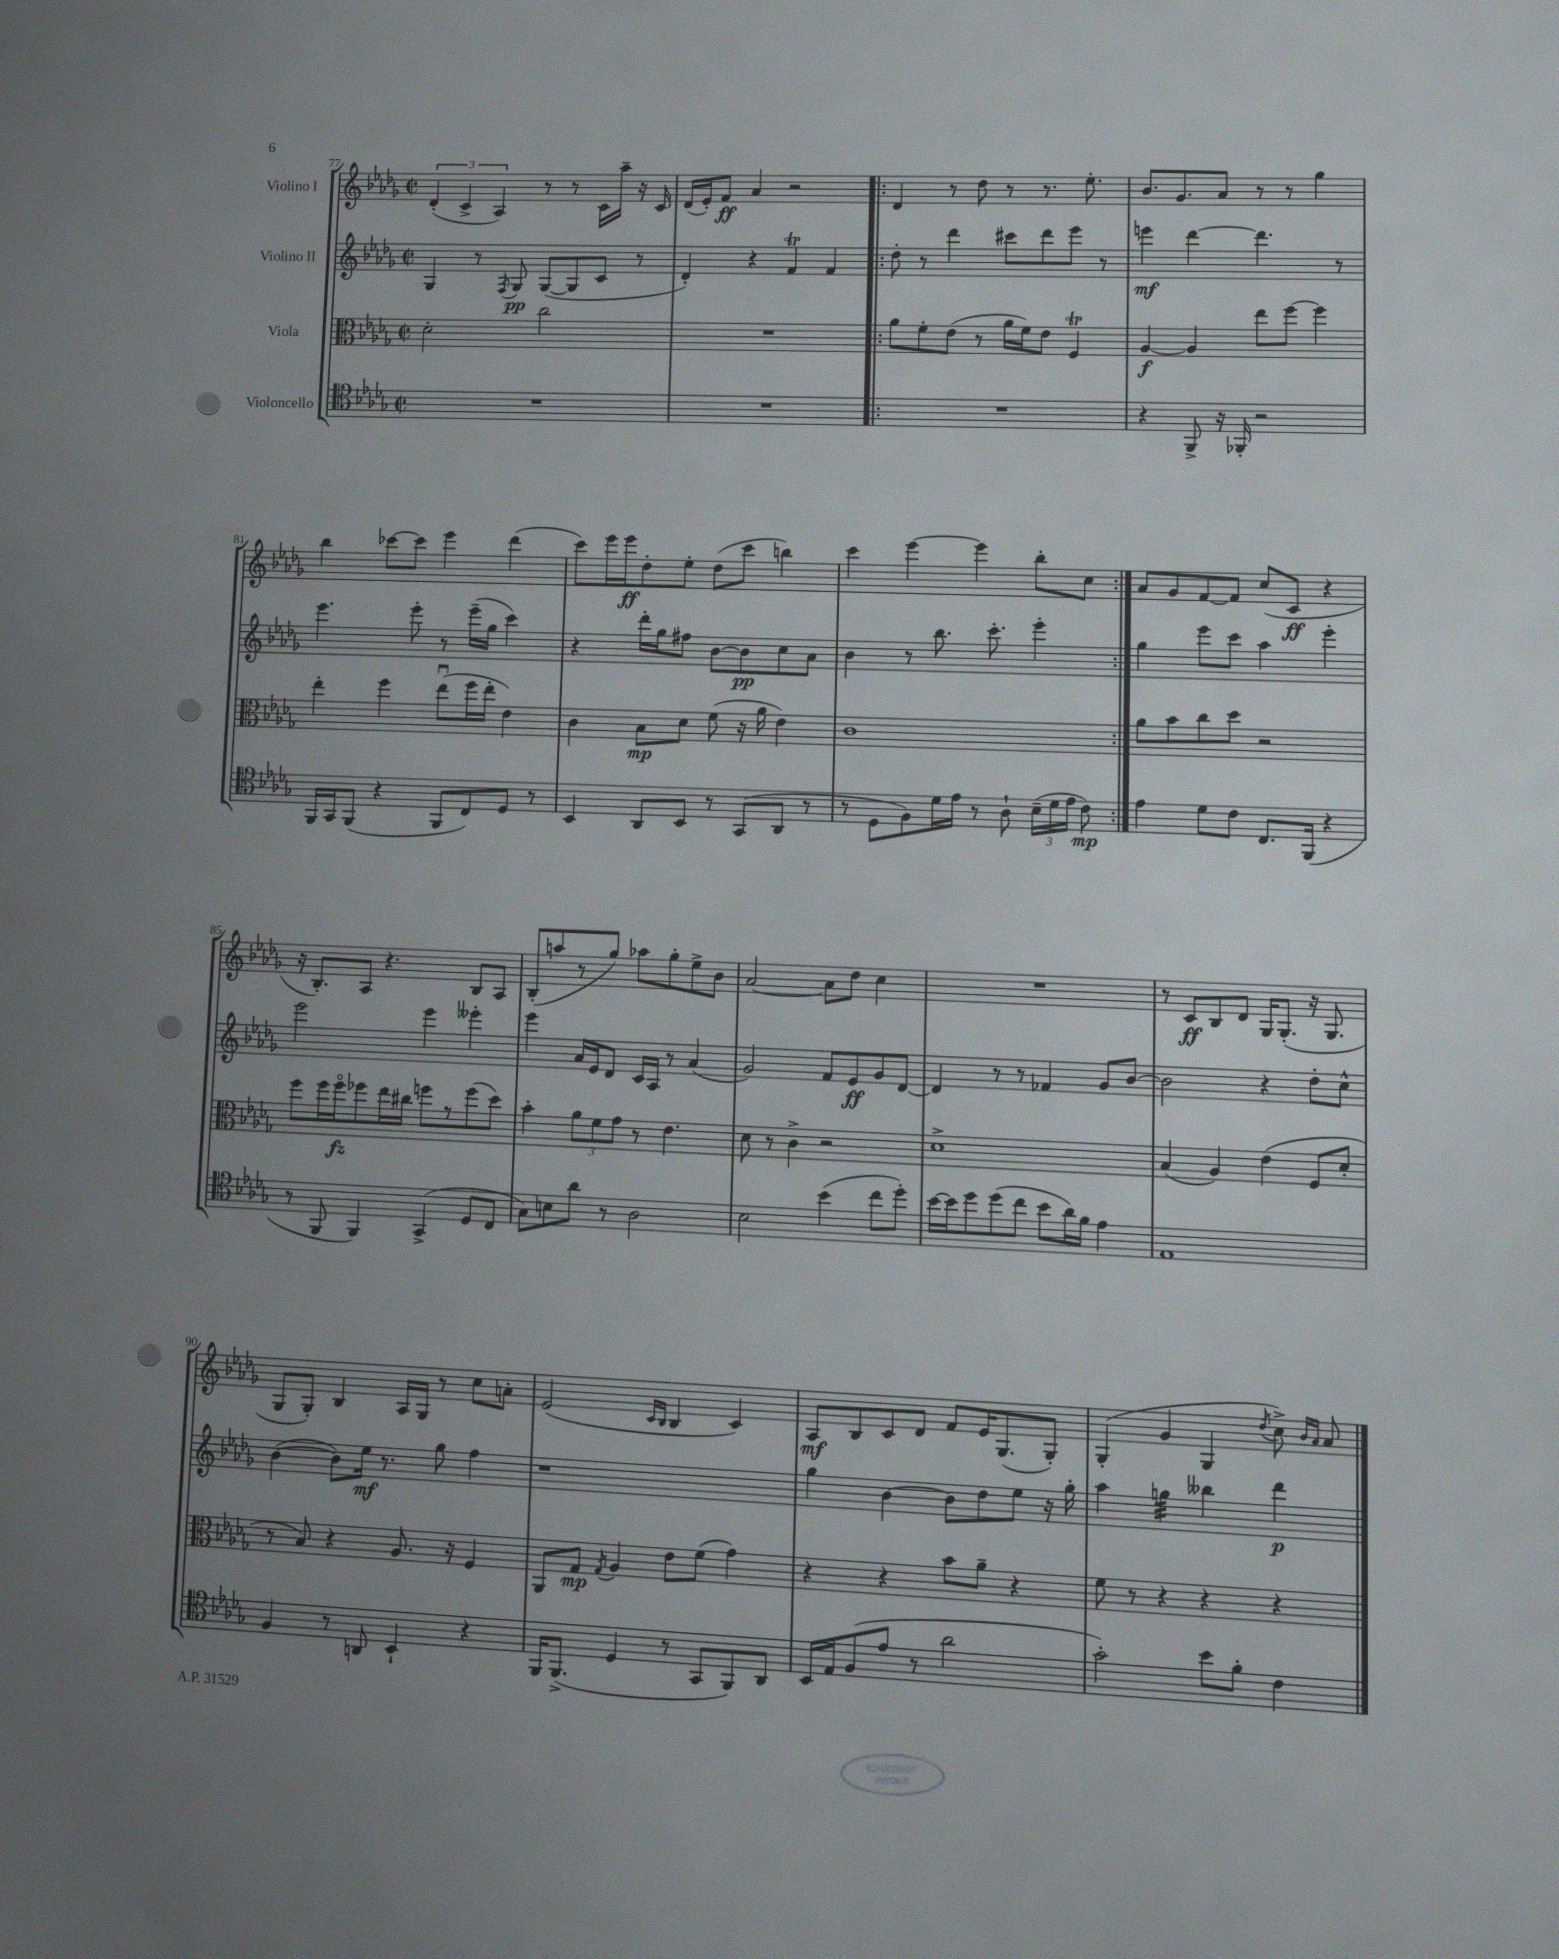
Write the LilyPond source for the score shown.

<<
\new StaffGroup <<
\new Staff = "s0" \with { instrumentName = "Violino I" } {
    \clef treble \key des \major \defaultTimeSignature \time 2/2
    \autoBeamOff \tuplet 3/2 { des'4-.( c'4-> aes4) } r8 r8 c'16[ aes''16]-- r16 c'16 |
    des'16[( ees'16-.) f'8]\ff aes'4 r2 |
    \repeat volta 2 { des'4 r8 des''8 r8 r8. ees''8.-. |
    bes'8.[ ges'8. aes'8] r8 r8 ges''4 |
    bes''4 ces'''8[~ ces'''8] ees'''4 des'''4( |
    c'''8[) ees'''16 ees'''16\ff des''8-. ees''8]-. des''8[( c'''8] b''4) |
    c'''4 ees'''4~ ees'''4 bes''8[-. c''8] | }
    aes'8[ ges'8 f'8~ f'8] c''8[( c'8]\ff r4 |
    r16 bes8.[-.) aes8] r4. bes8[ aes8] |
    bes8[-.( a''8 r8 ges''8]) aes''8[ ges''8-. ees''8-> bes'8] |
    aes'2~ aes'8[ des''8] c''4 |
    R1 |
    r8 c'8[\ff bes8 des'8] ges16[ ges8.]-.( r16 ges8. |
    ges8[ ges8]-.) bes4 aes16[ ges16] r8 c''8[ a'8]-. |
    ees'2( \grace { c'16[ bes16] } bes4 c'4) |
    aes8[\mf bes8 c'8 des'8] f'8[ ees'16 ges8.( ges8]-.) |
    ges4-.( ges'4 ges4 \acciaccatura { des''8 } c''8->) \grace { bes'16[ aes'16] } aes'8 \bar "|." |
}
\new Staff = "s1" \with { instrumentName = "Violino II" } {
    \clef treble \key des \major \defaultTimeSignature \time 2/2
    \autoBeamOff ges4 r8 \acciaccatura { f8 } ges8\pp ges8[~( ges8 c'8] r8 |
    des'4-.) r4 f'4\trill f'4 |
    \repeat volta 2 { des''8-. r8 des'''4 cis'''8[ des'''8 ees'''8] r8 |
    e'''4\mf des'''4~ des'''4. r8 |
    ees'''4. ees'''8-. r8 ees'''16[--( ges''16] c'''4) |
    r4 des'''16[-. ges''16 fis''8] bes'8[~ bes'8\pp c''8 aes'8] |
    bes'4 r8 bes''8. c'''8.-. ees'''4-. | }
    ges''4 ees'''8[ c'''8] aes''4 ees'''4-. |
    ees'''2 ees'''4 eeses'''4-. |
    ees'''4 aes'16[ ees'16 des'8] c'16[ aes16] r8 aes'4( |
    ges'2) f'8[ ees'8\ff ges'8 des'8]~ |
    des'4 r8 r8 fes'4 ges'8[ bes'8]~ |
    bes'2 r4 des''8[-. c''8]-^ |
    bes'4~( bes'8[) ees''16]\mf r8. ges''8 f''4 |
    r1 |
    ges''4 bes'4~ bes'8[ des''8 ees''8] r16 ges''16-. |
    aes''4 g''4:32 beses''4 des'''4\p \bar "|." |
}
\new Staff = "s2" \with { instrumentName = "Viola" } {
    \clef alto \key des \major \defaultTimeSignature \time 2/2
    \autoBeamOff des'2-. c''2 |
    R1 |
    \repeat volta 2 { aes'8[ f'8-. ees'8]( r8 aes'16[ f'16) ees'8] f4\trill |
    aes4~\f aes4 ees''8[ f''8]~ f''4 |
    ees''4-. f''4 ees''8[\downbow( f''16 ees''16]-. ees'4) |
    c'4 bes8[\mp des'8] f'8( r16 aes'16 ees'4) |
    c'1 | }
    aes'8[ bes'8 c''8 des''8] r2 |
    f''8[ f''16 f''16\flageolet\fz fes''8 ees''16 cis''16] f''8[ r8 f''8( des''8]) |
    bes'4-. \tuplet 3/2 { aes'8[ f'8 ges'8] } r8 ees'4. |
    des'8 r8 c'4-> r2 |
    des'1-> |
    bes4( aes4) ees'4( f8[ des'8]-. |
    r8 bes8) r4 aes8. r16 f4 |
    aes,8[ ges8]\mp \acciaccatura { ges8 } aes4 ees'8[ f'8]( ges'4) |
    r4 r4 bes'8[ aes'8]-- r4 |
    f'8 r8 r4 r4 r4 \bar "|." |
}
\new Staff = "s3" \with { instrumentName = "Violoncello" } {
    \clef tenor \key des \major \defaultTimeSignature \time 2/2
    \autoBeamOff R1 |
    R1 |
    \repeat volta 2 { R1 |
    r4 f,8-> r16 fes,16-. r2 |
    f,16[ ges,16 f,8]( r4 f,8[ c8) des8] r8 |
    bes,4 aes,8[ bes,8] r8 ges,8[( aes,8] r8 |
    r8 des8[ f8) des'16 ees'16] r8 aes8-! \tuplet 3/2 { bes16[--( des'16 ees'16] } c'8\mp) | }
    ees'4 des'8[ c'8] c8.[ f,16]( r4 |
    r8 f,8 f,4) ges,4->( des8[ c8] |
    ges8[) b8 aes'8] r8 aes2 |
    bes2 bes'4( c''8[ des''8]-.) |
    bes'16[~ bes'16 des''8 des''8( c''8] bes'8[ aes'16) f'16] ees'4 |
    ees1 |
    f4 r8 a,8 bes,4-! r4 |
    f,16[ f,8.]->( des4 r8 ges,8[ f,8) aes,8] |
    bes,16[ ees16 f8( ees'8] r8 aes'2 |
    ges'2-.) bes'8[ f'8]-. c'4 \bar "|." |
}
>>
>>
\layout { \context { \Score currentBarNumber = #77 } }
